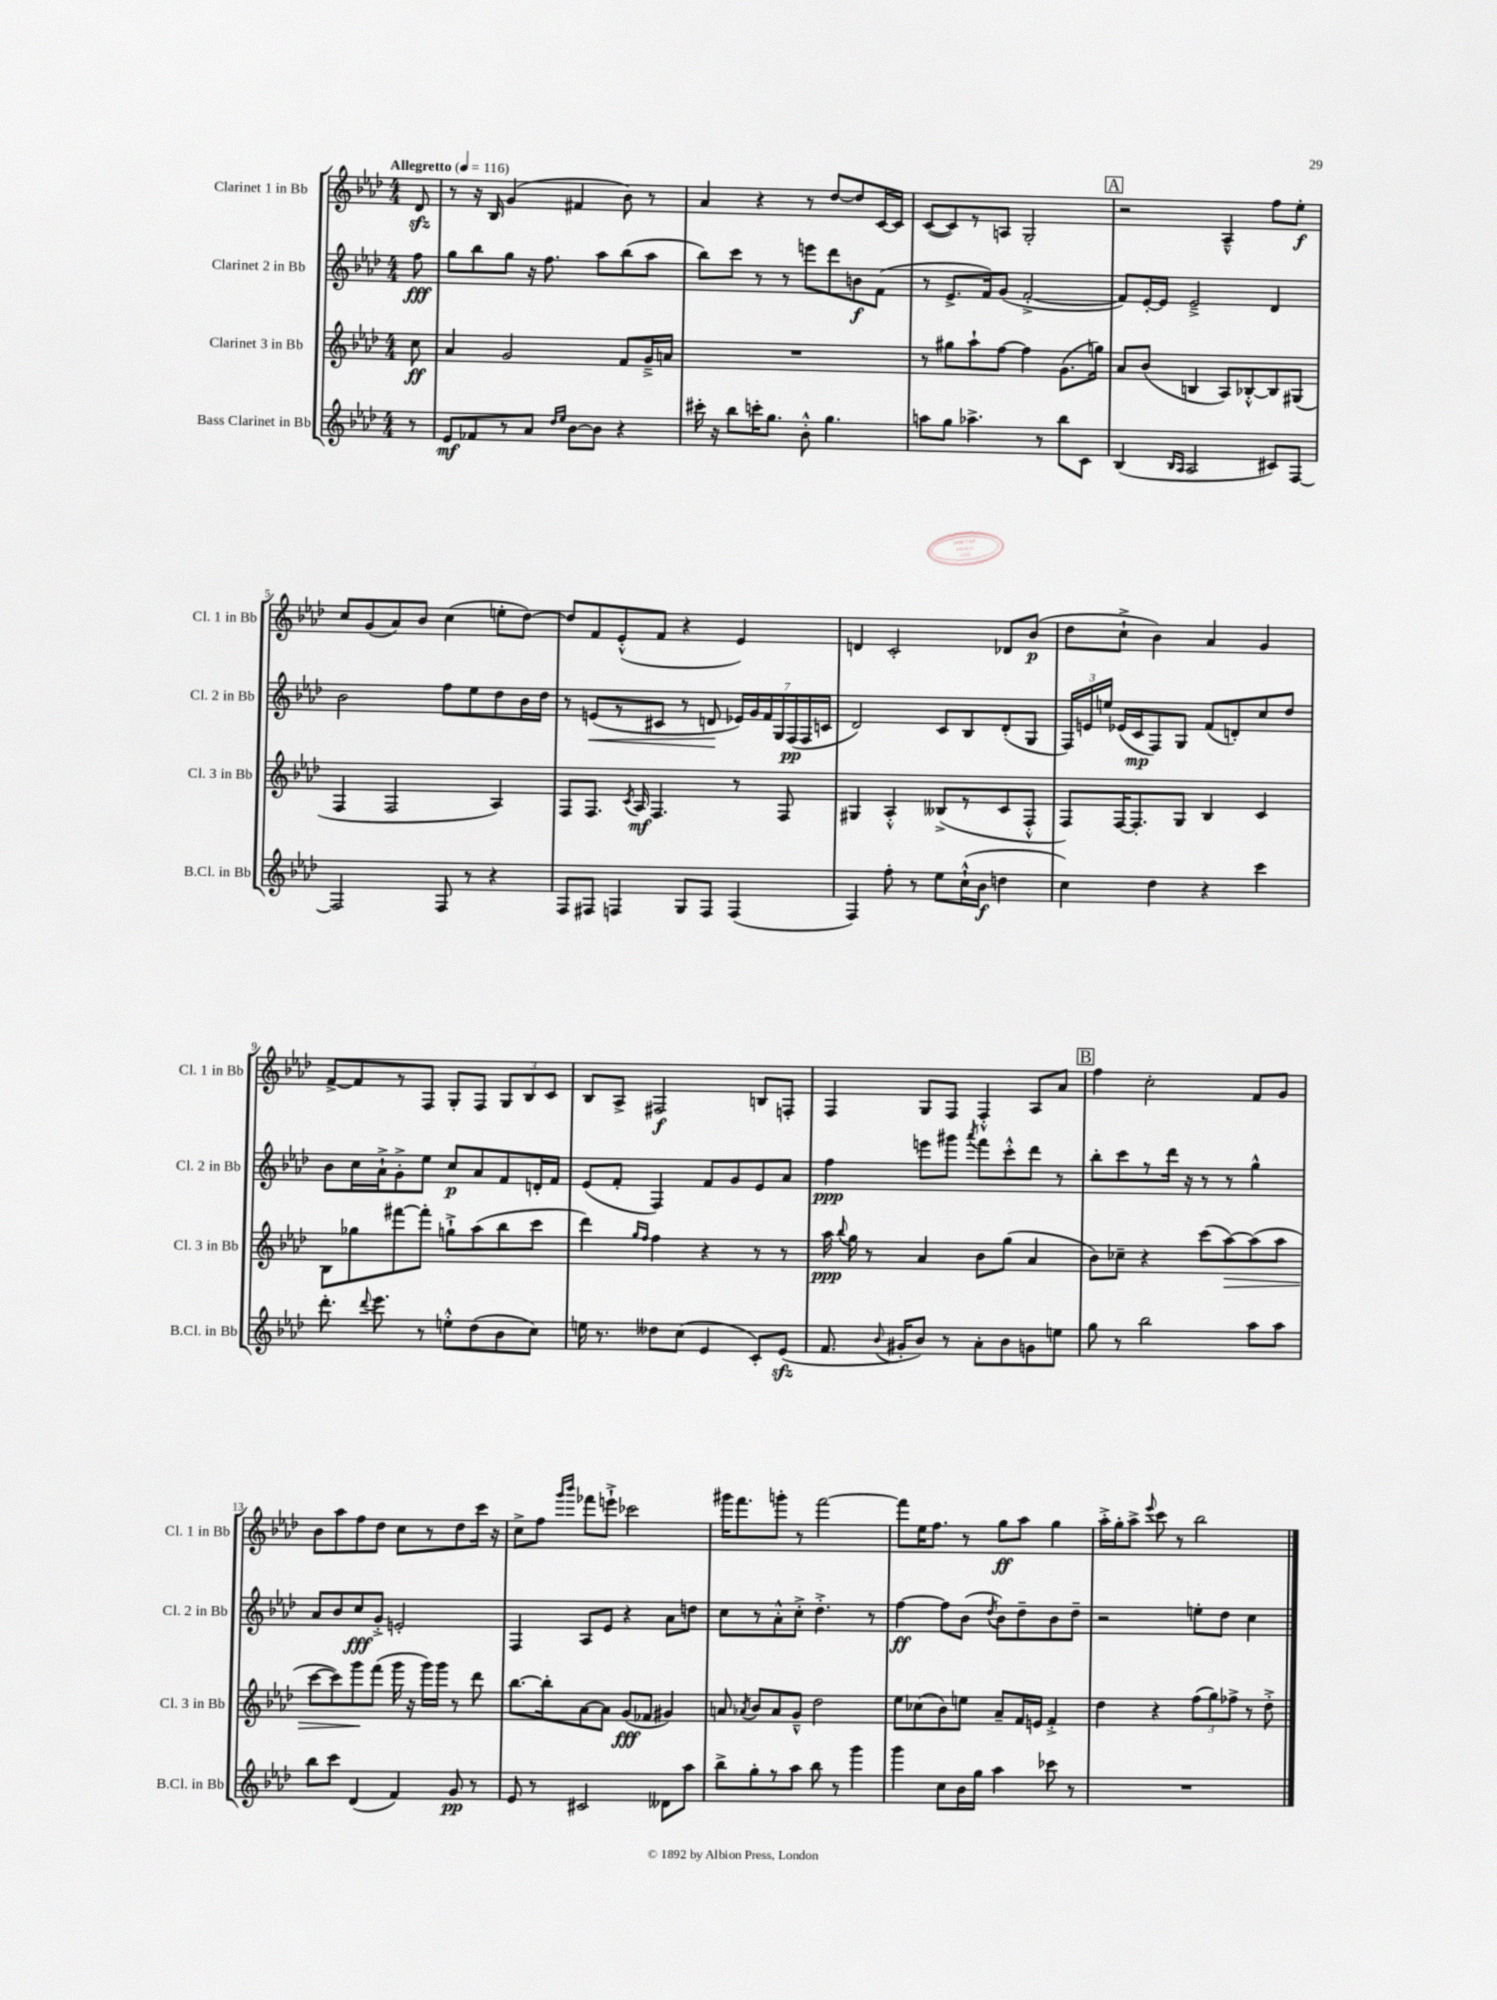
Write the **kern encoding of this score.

**kern	**dynam	**kern	**dynam	**kern	**dynam	**kern	**dynam
*part4	*part4	*part3	*part3	*part2	*part2	*part1	*part1
*staff4	*staff4	*staff3	*staff3	*staff2	*staff2	*staff1	*staff1
*I"Bass Clarinet in Bb	*	*I"Clarinet 3 in Bb	*	*I"Clarinet 2 in Bb	*	*I"Clarinet 1 in Bb	*
*I'B.Cl. in Bb	*	*I'Cl. 3 in Bb	*	*I'Cl. 2 in Bb	*	*I'Cl. 1 in Bb	*
*clefG2	*	*clefG2	*	*clefG2	*	*clefG2	*
*k[b-e-a-d-]	*	*k[b-e-a-d-]	*	*k[b-e-a-d-]	*	*k[b-e-a-d-]	*
*M4/4	*	*M4/4	*	*M4/4	*	*M4/4	*
*MM116	*	*MM116	*	*MM116	*	*MM116	*
=	=	=	=	=	=	=	=
!	!	!	!	!	!	!LO:TX:a:B:t=Allegretto	!
8r	.	8cc\	ff	8ff\	fff	8d-zz/	.
=1	=1	=1	=1	=1	=1	=1	=1
8e-/L	mf	4a-/	.	8gg\L	.	8r	.
8f-X/	.	.	.	8bb-\	.	16r	.
.	.	.	.	.	.	16B-/	.
8r	.	2g/	.	8gg\J	.	(4g/	.
8a-/J	.	.	.	16r	.	.	.
.	.	.	.	8.ff\	.	.	.
16qqdd-/LL	.	.	.	.	.	.	.
16qqee-/JJ	.	.	.	.	.	.	.
[8b-\L	.	.	.	.	.	4f#X/	.
8b-\J]	.	.	.	8aa-\L	.	.	.
4r	.	8f/L	.	(8bb-\	.	8b-\)	.
.	.	16g~^/L	.	8aa-\J	.	8r	.
.	.	16an/JJ	.	.	.	.	.
=2	=2	=2	=2	=2	=2	=2	=2
16ccc#X'\	.	1r	.	8bb-\L)	.	4a-/	.
16r	.	.	.	.	.	.	.
8bb-\L	.	.	.	8ccc\J	.	.	.
16cccn'\K	.	.	.	8r	.	4r	.
8.gg\J	.	.	.	.	.	.	.
.	.	.	.	8r	.	.	.
8b-'^^\	.	.	.	8eeen\L	.	8r	.
4.gg\	.	.	.	8ddd-\	.	[8dd-/L	.
.	.	.	.	8bn\	f	8dd-/]	.
.	.	.	.	(8f\J	.	[16c/L	.
.	.	.	.	.	.	16c/JJ]	.
=3	=3	=3	=3	=3	=3	=3	=3
8aan\L	.	8r	.	8r	.	([8c/L	.
8gg\J	.	8gg#X\L	.	8.e-^/L	.	8c/])	.
4.aa-X^\	.	8aa-`\	.	.	.	8r	.
.	.	.	.	16f/k)	.	.	.
.	.	[8ff\J	.	(8g/J	.	8An/J	.
.	.	4ff\]	.	[2f'^/	.	2G'/	.
8r	.	.	.	.	.	.	.
8bb-\L	.	(8.g\L	.	.	.	.	.
8c\J	.	.	.	.	.	.	.
.	.	16ggn\Jk)	.	.	.	.	.
!!LO:REH:place=s1:t=A
=4	=4	=4	=4	=4	=4	=4	=4
(4B-/	.	8a-/L	.	8f/L])	.	2r	.
.	.	(8b-/J	.	[16e-'/L	.	.	.
.	.	.	.	16e-/JJ]	.	.	.
16qqB-/LL	.	.	.	.	.	.	.
16qqA-/JJ	.	.	.	.	.	.	.
2A-/	.	4Bn/	.	2e-~^/	.	.	.
.	.	8A-/L)	.	.	.	4A-~^^/	.
.	.	[8B-X'^^/	.	.	.	.	.
8c#X/L)	.	8B-/]	.	4d-/	.	8ff\L	.
[8F/J	.	(8G#X/J	.	.	.	8ee-'\J	f
!!LO:LB:g=z
=5	=5	=5	=5	=5	=5	=5	=5
2F/]	.	4F/	.	2b-\	.	8cc/L	.
.	.	.	.	.	.	(8g/	.
.	.	2F/	.	.	.	8a-/)	.
.	.	.	.	.	.	8b-/J	.
8F/	.	.	.	8ff\L	.	(4cc\	.
8r	.	.	.	8ee-\	.	.	.
4r	.	4A-/)	.	8dd-\	.	8een'\L	.
.	.	.	.	16b-\L	.	[8dd-\J)	.
.	.	.	.	16dd-\JJ	.	.	.
=6	=6	=6	=6	=6	=6	=6	=6
8F/L	.	8F/L	.	8r	.	8dd-/L]	.
!	!	!	!	!	!LO:HP:b	!	!
8F#X/J	.	8.F/J	.	(8en/L	<	8f/	.
4Fn/	.	.	.	8r	.	(8e-'^^/	.
.	.	8qc/	.	.	.	.	.
.	.	16A-/	mf	.	.	.	.
.	.	4.F/	.	8c#X/J	.	8f/J	.
8G/L	.	.	.	8r	.	4r	.
8F/J	.	.	.	8dn/	.	.	.
(4F/	.	8r	.	28e-X/LL)	[	4e-/)	.
.	.	.	.	28g/	.	.	.
.	.	.	.	28f/	.	.	.
.	.	.	.	28G/	.	.	.
.	.	8F/	.	.	.	.	.
.	.	.	.	(28F/	pp	.	.
.	.	.	.	28F/	.	.	.
.	.	.	.	28cn/JJ	.	.	.
=7	=7	=7	=7	=7	=7	=7	=7
4F/)	.	4G#X/	.	2d-/)	.	4dn/	.
8ff'\	.	4A-'^^/	.	.	.	2c'/	.
8r	.	.	.	.	.	.	.
8ee-\L	.	(8B--X^/L	.	8c/L	.	.	.
(16cc`^^\L	.	8r	.	8B-/	.	.	.
16b-\JJ	f	.	.	.	.	.	.
4ddn\	.	8c/	.	(8d-'/	.	8d-X/L	.
.	.	8F'^^/J	.	8G/J	.	(8b-/J	p
=8	=8	=8	=8	=8	=8	=8	=8
4cc\)	.	8F/L)	.	24F/LL)	.	8dd-\L	.
.	.	.	.	24en/	.	.	.
.	.	.	.	24een/JJ	.	.	.
.	.	[16F/K	.	(16e-X/LL	.	8cc`^\J	.
.	.	8.F'/]	.	16c/J	mp	.	.
4dd-\	.	.	.	8F/)	.	4b-\)	.
.	.	8G/J	.	8G/J	.	.	.
4r	.	4B-/	.	(8f/L	.	4a-/	.
.	.	.	.	8dn'/)	.	.	.
4ccc\	.	4c/	.	8cc/	.	4g/	.
.	.	.	.	8dd-/J	.	.	.
!!LO:LB:g=z
=9	=9	=9	=9	=9	=9	=9	=9
8.ddd-'\	.	8B-\L	.	8b-\L	.	[8f^/L	.
.	.	8gg-X\	.	16cc\L	.	8f/]	.
8qqddd-/	.	.	.	.	.	.	.
8.eee-\	.	.	.	16a-`^\J	.	.	.
.	.	[8fff#X\	.	8g'^\	.	8r	.
8r	.	8fff#'\J]	.	8ee-\J	.	8F/J	.
8een'^^\L	.	8ggn`^\L	.	8cc/L	p	8G'/L	.
(8dd-\	.	(8aa-\	.	8a-/	.	8F/J	.
8b-\	.	8bb-\	.	8f/	.	12G/L	.
.	.	.	.	.	.	12B-/	.
8cc\J)	.	8ccc\J	.	16dn'/L	.	.	.
.	.	.	.	.	.	12c/J	.
.	.	.	.	16f/JJ	.	.	.
=10	=10	=10	=10	=10	=10	=10	=10
16een\	.	4ddd-\)	.	(8e-/L	.	8B-/L	.
8.r	.	.	.	.	.	.	.
.	.	.	.	8f'/J	.	8A-^/J	.
.	.	16qqgg/LL	.	.	.	.	.
.	.	16qqff/JJ	.	.	.	.	.
8dd--X\L	.	4ff\	.	4F/)	.	2F#X/	f
(8cc\J	.	.	.	.	.	.	.
4e-/	.	4r	.	8f/L	.	.	.
.	.	.	.	8g/	.	.	.
8c'/L)	.	8r	.	8e-/	.	8Bn/L	.
(8e-zz/J	.	8r	.	8a-/J	.	8Fn'/J	.
=11	=11	=11	=11	=11	=11	=11	=11
8.f/	.	16aa-\	ppp	4ff\	ppp	4F/	.
.	.	8qqbb-/	.	.	.	.	.
.	.	16gg\	.	.	.	.	.
.	.	8r	.	.	.	.	.
8qqb-/	.	.	.	.	.	.	.
16g#X'/KL	.	.	.	.	.	.	.
8b-/J)	.	4a-/	.	8eeen\L	.	8G/L	.
8r	.	.	.	8ggg#X\J	.	8F/J	.
.	.	.	.	8qaaa-/	.	.	.
8a-'\L	.	8b-\L	.	8fff\L	.	4F'^^/	.
8b-\	.	(8gg\J	.	8ccc'^^\	.	.	.
8gn\	.	4a-/	.	8ddd-\J	.	8A-/L	.
8een\J	.	.	.	8r	.	8a-/J	.
!!LO:REH:place=s1:t=B
=12	=12	=12	=12	=12	=12	=12	=12
8gg\	.	8b-\L)	.	8bb-'\L	.	4ff\	.
8r	.	8cc-X~\J	.	8ccc\	.	.	.
2bb-\	.	4r	.	8r	.	2cc'\	.
.	.	.	.	16ddd-\Jk	.	.	.
.	.	.	.	16r	.	.	.
.	.	(8ccc\L	.	8r	.	.	.
!	!	!	!LO:HP:b	!	!	!	!
.	.	[8aa-\)	>	8r	.	.	.
8aa-\L	.	(8aa-\]	.	4gg^^\	.	8f/L	.
8aa-\J	.	8aa-\J	.	.	.	8g/J	.
!!LO:LB:g=z
=13	=13	=13	=13	=13	=13	=13	=13
8bb-\L	.	[8ccc\L	.	8a-/L	.	8b-\L	.
8ccc\J	.	8ccc\])	.	8b-/	.	8aa-\	.
(4d-/	.	8ggg\	.	8cc/	fff	8ff\	.
.	.	(8fff\J	]	8g'^/J	.	8dd-\J	.
4f/)	.	16ggg\	.	2en'/	.	8cc\L	.
.	.	16r	.	.	.	.	.
.	.	16ggg\LL)	.	.	.	8r	.
.	.	16ggg\JJ	.	.	.	.	.
8g/	pp	8r	.	.	.	8dd-\	.
8r	.	8ddd-\	.	.	.	16ccc\Jk	.
.	.	.	.	.	.	16r	.
=14	=14	=14	=14	=14	=14	=14	=14
8e-/	.	[8.bb-\L	.	4F/	.	8cc^\L	.
8r	.	.	.	.	.	8ff\J	.
.	.	16bb-'\k]	.	.	.	.	.
.	.	.	.	.	.	16qqggg/LL	.
.	.	.	.	.	.	16qqbbb-/JJ	.
2c#X/	.	[8a-\	.	8A-/L	.	8fff-X\L	.
.	.	8a-\J]	.	8e-/J	.	8eeen`^\J	.
.	.	(8g/L	fff	4r	.	2ccc-X\	.
.	.	8f-X/J	.	.	.	.	.
8d--X\L	.	4g#X/)	.	8a-\L	.	.	.
8aa-\J	.	.	.	8ddn\J	.	.	.
=15	=15	=15	=15	=15	=15	=15	=15
8bb-^\L	.	8an/	.	8cc\L	.	16ggg#X\KL	.
.	.	.	.	.	.	8.fff\	.
.	.	8qa-X/	.	.	.	.	.
8gg'\	.	8b-/L	.	8r	.	.	.
8r	.	8a-/	.	8a-'^^\	.	8gggn'\J	.
8aa-\J	.	8g~^^/J	.	8cc'^\J	.	8r	.
8bb-\	.	2dd-\	.	4.dd-'^\	.	[2fff\	.
8r	.	.	.	.	.	.	.
4ggg\	.	.	.	.	.	.	.
.	.	.	.	8r	.	.	.
=16	=16	=16	=16	=16	=16	=16	=16
4ggg\	.	8ee-\L	.	[4ff\	ff	8fff\L]	.
.	.	(8cc-X\	.	.	.	16ee-\K	.
.	.	.	.	.	.	8.ff\J	.
8cc\L	.	8b-\)	.	8ff\L]	.	.	.
16b-\L	.	8een\J	.	(8b-\J	.	8r	.
16gg\JJ	.	.	.	.	.	.	.
.	.	.	.	8qdd-/	.	.	.
4aa-\	.	8a-~/L	.	8b-\L)	.	8gg\L	ff
.	.	16f/L	.	8dd-~\	.	8aa-\J	.
.	.	16en/JJ	.	.	.	.	.
8ccc-X\	.	4f'^/	.	8b-\	.	4gg\	.
8r	.	.	.	8dd-~\J	.	.	.
=17	=17	=17	=17	=17	=17	=17	=17
1r	.	4dd-\	.	2r	.	16aa-'^\LL	.
.	.	.	.	.	.	16gg'\J	.
.	.	.	.	.	.	8aa-^\J	.
.	.	.	.	.	.	8qqeee-/	.
.	.	4r	.	.	.	8ccc\	.
.	.	.	.	.	.	8r	.
.	.	(12ff\L	.	8een'\L	.	2bb-\	.
.	.	12gg\)	.	.	.	.	.
.	.	.	.	8dd-\J	.	.	.
.	.	12ff-X^\J	.	.	.	.	.
.	.	8r	.	4cc\	.	.	.
.	.	8dd-'^\	.	.	.	.	.
==	==	==	==	==	==	==	==
*-	*-	*-	*-	*-	*-	*-	*-
